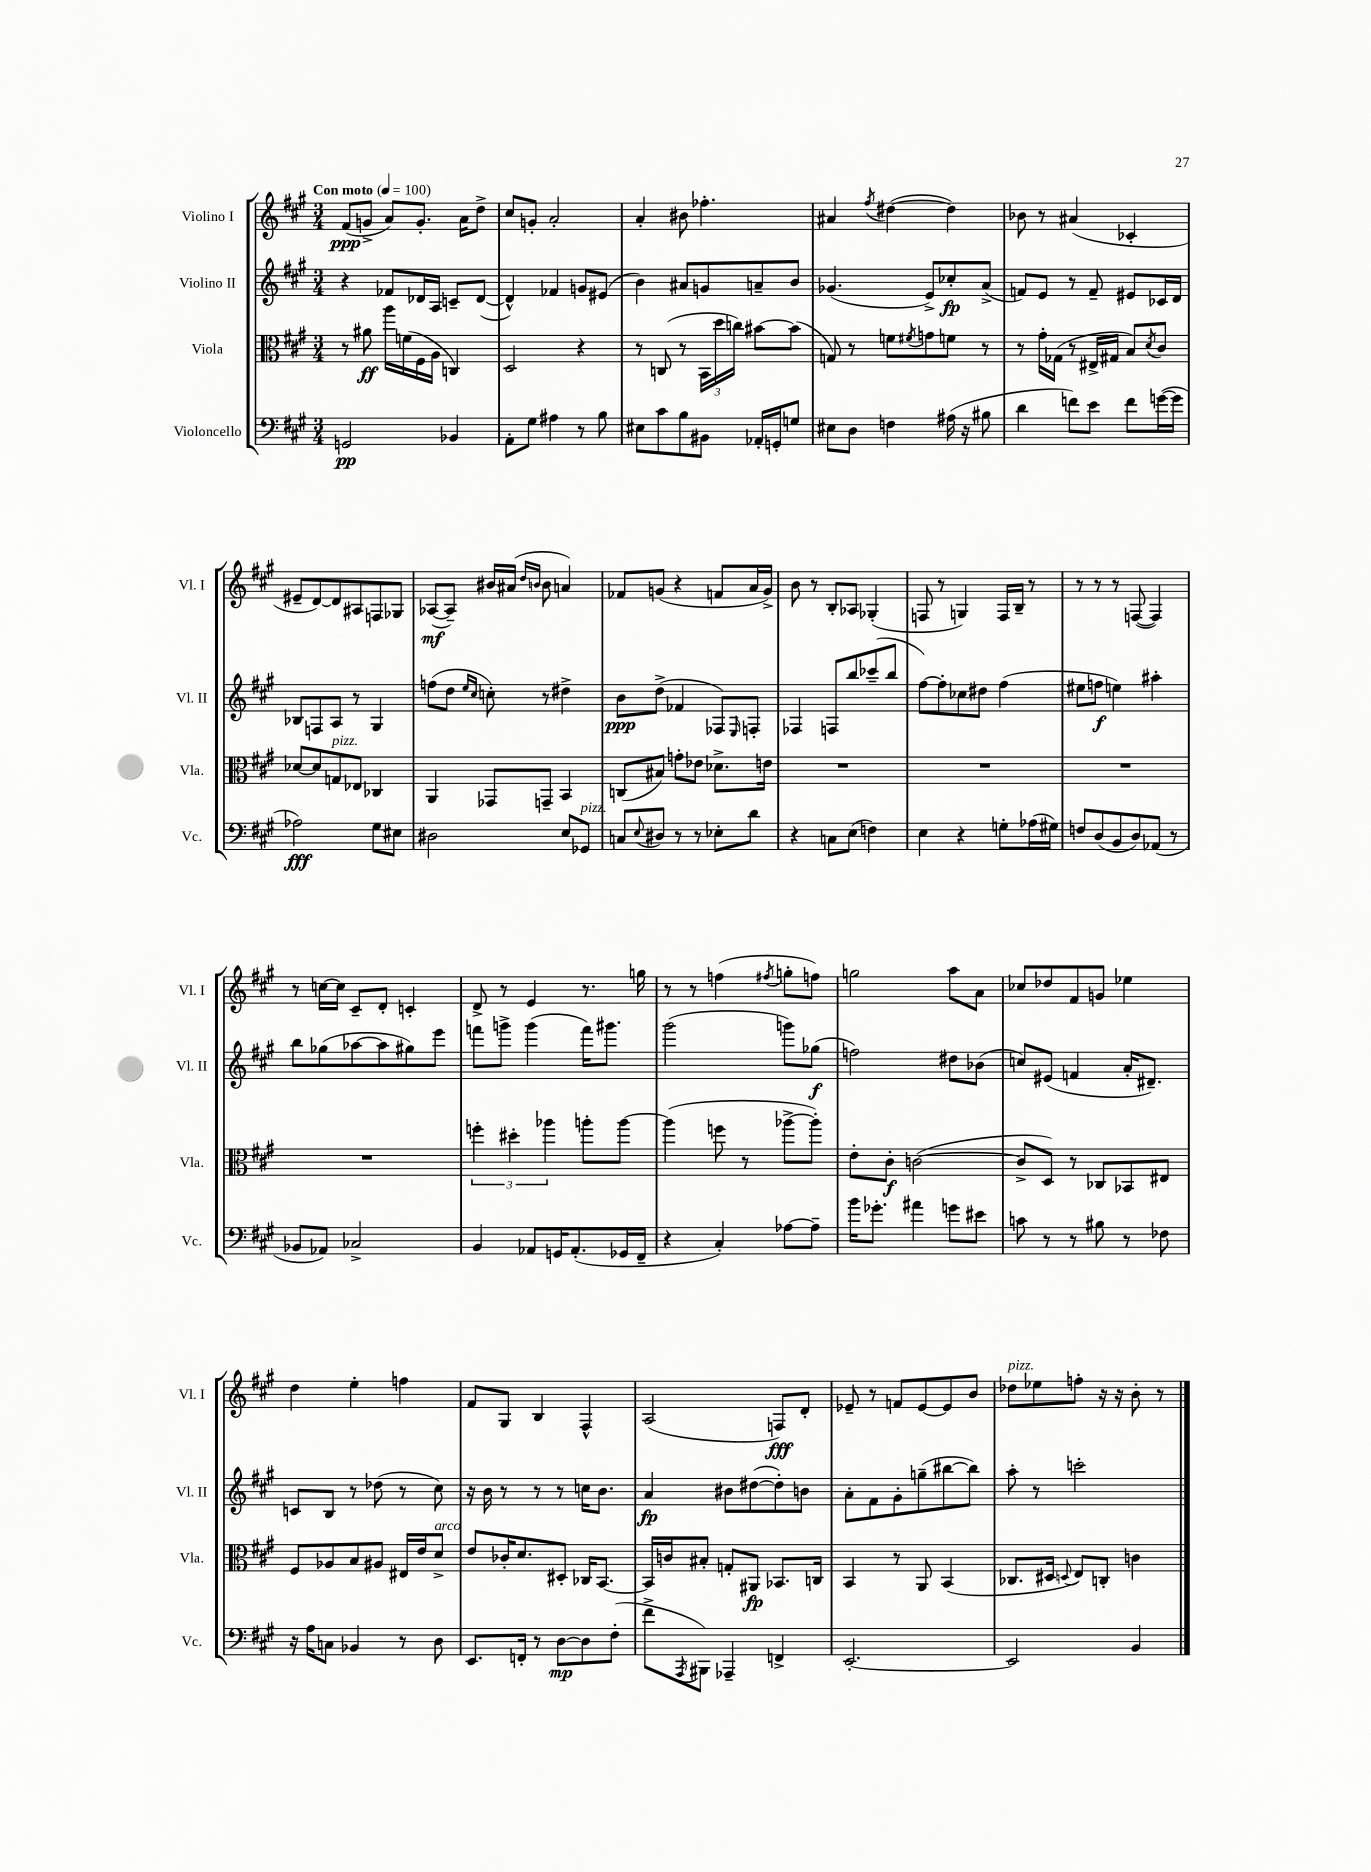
<<
\new StaffGroup <<
\new Staff = "s0" \with { instrumentName = "Violino I" shortInstrumentName = "Vl. I" } {
    \clef treble \key a \major \numericTimeSignature \time 3/4 \tempo "Con moto" 4 = 100
    fis'8\ppp( g'8-> a'8) g'8.-. a'16 d''8-> |
    cis''8 g'8-. a'2-. |
    a'4-. bis'8 fes''4.-. |
    ais'4 \acciaccatura { fis''8 } dis''4~( dis''4) |
    bes'8 r8 ais'4( ces'4-. |
    eis'8-- d'8~) d'8 ais8 f8 ges8 |
    aes8~\mf( aes8--) bis'16 ais'16( \grace { d''16 b'16 } b'8 a'4) |
    fes'8 g'8( r4 f'8 a'16 g'16->) |
    b'8 r8 b8-. aes8 ges4-.( |
    f8 r8 g4) f16 b16-- r8 |
    r8 r8 r8 f8~( f4) |
    r8 c''16~ c''16 cis'8-- d'8-. c'4-. |
    d'8-> r8 e'4 r8. g''16 |
    r8 r8 f''4( \acciaccatura { fis''8 } g''8-. f''8) |
    g''2 a''8 a'8 |
    ces''8 des''8 fis'8 g'8 ees''4 |
    d''4 e''4-. f''4 |
    fis'8 gis8 b4 fis4-^ |
    a2( f8\fff) d'8-. |
    ees'8-- r8 f'8 ees'8~ ees'8 b'8 |
    des''8^\markup { \italic "pizz." } ees''8 f''8-. r16 r16 b'8-. r8 \bar "|." |
}
\new Staff = "s1" \with { instrumentName = "Violino II" shortInstrumentName = "Vl. II" } {
    \clef treble \key a \major \numericTimeSignature \time 3/4
    r4 fes'8 des'16 a16 c'8-- des'8~( |
    des'4-^) fes'4 g'8 eis'8( |
    b'4) ais'8 g'8 a'8-- b'8 |
    ges'4.( e'8->) ces''8-.\fp a'8->( |
    f'8) e'8 r8 f'8-- eis'8 ces'16 d'16 |
    bes8 f8 a8 r8 gis4 |
    f''8( d''8 \grace { e''16 cis''16 } c''8-.) r8 dis''4-> |
    b'8\ppp d''8->( fes'4 fes8) \grace { e16 } f8-. |
    fes4 f8 b''8 ces'''8--( b''8 |
    fis''8~) fis''8-. ces''8 dis''8 fis''4( |
    eis''8 f''8\f e''4) ais''4-. |
    b''8 ges''8( aes''8~ aes''8 gis''8) e'''8 |
    f'''8 g'''8-> g'''4( f'''16) gis'''8. |
    gis'''2( g'''8) ges''8\f( |
    f''2) dis''8 bes'8( |
    c''8) eis'8( f'4 a'16-. dis'8.--) |
    c'8 b8 r8 des''8( r8 cis''8) |
    r16 b'16 r8 r8 r8 c''16 b'8. |
    a'4\fp bis'8 dis''8~( dis''8-.) b'8 |
    a'8-. fis'8 gis'8-. g''8--( bis''8~ bis''8) |
    a''8-. r8 c'''2-. \bar "|." |
}
\new Staff = "s2" \with { instrumentName = "Viola" shortInstrumentName = "Vla." } {
    \clef alto \key a \major \numericTimeSignature \time 3/4
    r8 ais'8\ff a''16 f'16( fis16 a16 c4) |
    d2 r4 |
    r8 c8( r8 \tuplet 3/2 { b,16 d''16 c''16) } bis'8~ bis'8( |
    g8) r8 f'8 \acciaccatura { fis'8 } g'8 f'8 r8 |
    r8 gis'16-. ges16( r8 eis16-> gis16 b8) \acciaccatura { d'8 } cis'8 |
    des'8~ des'8 g8^\markup { \italic "pizz." } ees8 ces4 |
    a,4 ges,8 g,8-- b,4 |
    c8( bis8) g'8-. ees'8 des'8.-> e'16 |
    R2. |
    R2. |
    R2. |
    R2. |
    \tuplet 3/2 { f''4-. dis''4-. aes''4 } a''8-. a''8~ |
    a''4( f''8 r8 aes''8~-> aes''8-.) |
    e'8-. cis'8-.\f c'2~( |
    c'8-> d8) r8 ces8 bes,8 eis8 |
    fis8 aes8 b8 ais8 eis16 e'16 d'8->^\markup { \italic "arco" } |
    e'8 ces'16-. d'8. dis8-. ces16 b,8.~ |
    b,16 c'16 bis8-. g8-. ais,8\fp bes,8. c16 |
    b,4 r8 a,8 b,4( |
    ces8. dis16 \appoggiatura { d8 } e8) c8-. c'4 \bar "|." |
}
\new Staff = "s3" \with { instrumentName = "Violoncello" shortInstrumentName = "Vc." } {
    \clef bass \key a \major \numericTimeSignature \time 3/4
    g,2\pp bes,4 |
    a,8-. gis8 ais4 r8 b8 |
    eis8 cis'8 b8 bis,8 aes,16-. g,16-. g8 |
    eis8 d8 f4 ais16( r16 bis8 |
    d'4 f'8) e'8 f'8 g'16~( g'16 |
    aes2\fff) gis8 eis8 |
    dis2 e8 ges,8^\markup { \italic "pizz." } |
    c8 \appoggiatura { e8 } dis8 r8 r8 ees8-. d'8 |
    r4 c8 e8( f4) |
    e4 r4 g8-. aes16( gis16) |
    f8 d8( b,8 d8) aes,8( r8 |
    bes,8 aes,8) ces2-> |
    b,4 aes,8 g,16 aes,8.-.( ges,16 fis,16-- |
    r4 cis4-.) aes8~ aes8-- |
    b'16 ges'8.-. ais'4 g'8 eis'8 |
    c'8 r8 r8 bis8 r8 fes8 |
    r16 a16 c8 bes,4 r8 d8 |
    e,8. f,16-. r8 d8~\mp d8 fis8-.( |
    fis'8-> \acciaccatura { a,,8 } bis,,8) aes,,4-- f,4-> |
    e,2.~-. |
    e,2 b,4 \bar "|." |
}
>>
>>
\layout { \context { \Score \remove "Bar_number_engraver" } }
